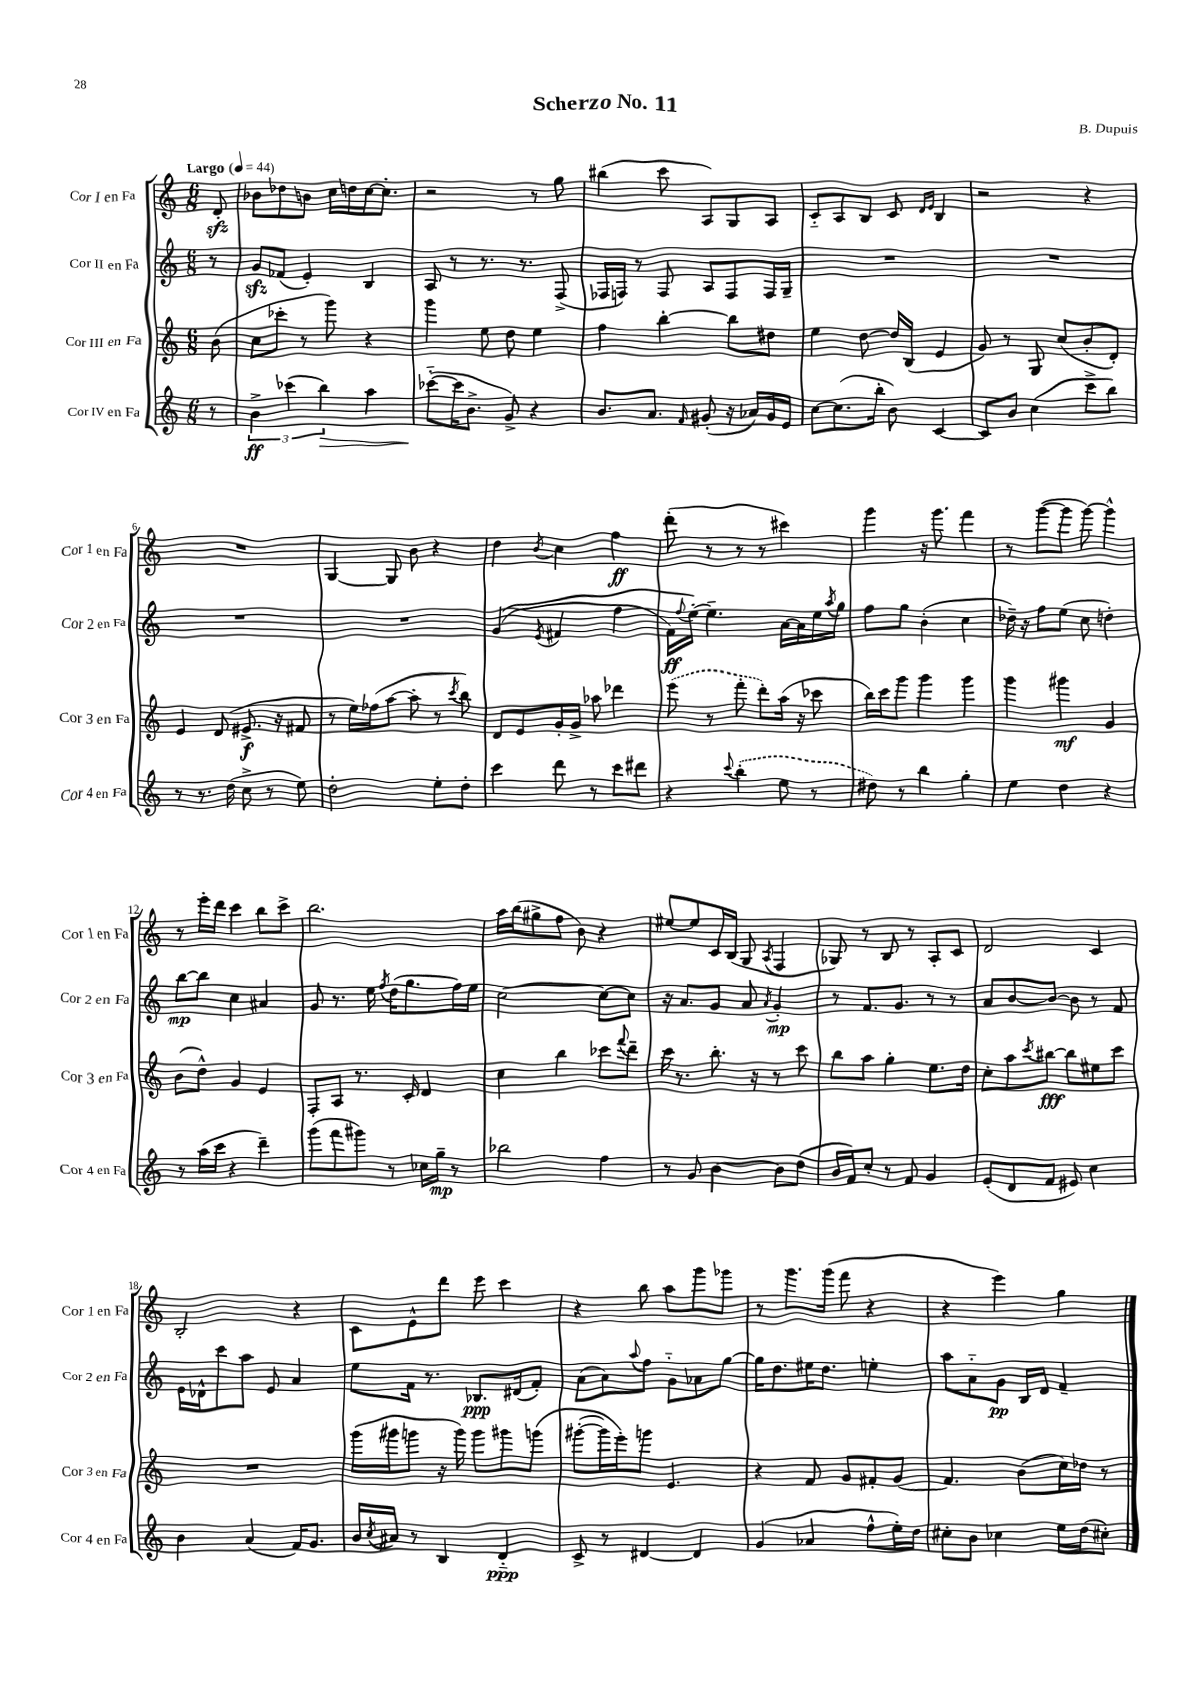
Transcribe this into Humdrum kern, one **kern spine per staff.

**kern	**dynam	**kern	**dynam	**kern	**dynam	**kern	**dynam
*part4	*part4	*part3	*part3	*part2	*part2	*part1	*part1
*staff4	*staff4	*staff3	*staff3	*staff2	*staff2	*staff1	*staff1
*I"Cor IV en Fa	*	*I"Cor III en Fa	*	*I"Cor II en Fa	*	*I"Cor I en Fa	*
*I'Cor 4 en Fa	*	*I'Cor 3 en Fa	*	*I'Cor 2 en Fa	*	*I'Cor 1 en Fa	*
*clefG2	*	*clefG2	*	*clefG2	*	*clefG2	*
*k[]	*	*k[]	*	*k[]	*	*k[]	*
*M6/8	*	*M6/8	*	*M6/8	*	*M6/8	*
*MM44	*	*MM44	*	*MM44	*	*MM44	*
=	=	=	=	=	=	=	=
!	!	!	!	!	!	!LO:TX:a:B:t=Largo	!
8r	.	(8b\	.	8r	.	8dzz'/	.
=1	=1	=1	=1	=1	=1	=1	=1
6b^\	ff	8cc\L	.	8gzz/L	.	8b-X\L	.
.	.	8ccc-X'\J	.	(8f-X/J	.	8dd-X\	.
(6ccc-X\	.	.	.	.	.	.	.
.	.	8r	.	4e'/)	.	8bn\J	.
!	!LO:HP:b	!	!	!	!	!	!
6bb\)	>	.	.	.	.	.	.
.	.	8ggg\)	.	.	.	16cc\LL	.
.	.	.	.	.	.	16ddn\	.
4aa\	.	4r	.	4B/	.	[16cc\J	.
.	.	.	.	.	.	8.cc'\J]	.
=2	=2	=2	=2	=2	=2	=2	=2
([8ccc-X\L	.	4ggg\	.	8A/	.	2r	.
16ccc-\K]	]	.	.	8r	.	.	.
8.b^\J	.	.	.	.	.	.	.
.	.	8ee\	.	8.r	.	.	.
8g^/)	.	8dd\	.	.	.	.	.
.	.	.	.	8.r	.	.	.
4r	.	4ee\	.	.	.	8r	.
.	.	.	.	(8F^/	.	8gg\	.
=3	=3	=3	=3	=3	=3	=3	=3
8.b/L	.	4ff\	.	16F-X/LL	.	(4bb#X\	.
.	.	.	.	16Fn/JJ)	.	.	.
.	.	.	.	8r	.	.	.
8.a/J	.	.	.	.	.	.	.
.	.	[4bb'\	.	8F/	.	8ccc\	.
16qqf/	.	.	.	.	.	.	.
(8g#X'/	.	.	.	8A/L	.	8A/L)	.
16r	.	8bb\L]	.	8F/	.	8G/	.
16a-X/LL)	.	.	.	.	.	.	.
16g#/	.	8dd#X\J	.	16F/L	.	8A/J	.
16e/JJ	.	.	.	16G~/JJ	.	.	.
=4	=4	=4	=4	=4	=4	=4	=4
[8cc\L	.	4ee\	.	2.r	.	8c/L	.
(8.cc\]	.	.	.	.	.	8A/	.
.	.	[8dd\	.	.	.	8B/J	.
16bb'\Jk	.	.	.	.	.	.	.
8b\)	.	16dd/LL]	.	.	.	8c/	.
.	.	(16B/JJ	.	.	.	.	.
.	.	.	.	.	.	16qqd/LL	.
.	.	.	.	.	.	16qqe/JJ	.
[4c/	.	4e/	.	.	.	4B/	.
=5	=5	=5	=5	=5	=5	=5	=5
8c/L]	.	8g/)	.	2.r	.	2r	.
8b/J	.	8r	.	.	.	.	.
(4cc\	.	8G/	.	.	.	.	.
.	.	(8cc/L	.	.	.	.	.
8ccc^\L	.	8b'/	.	.	.	4r	.
8bb\J)	.	8d'/J)	.	.	.	.	.
!!LO:LB:g=z
=6	=6	=6	=6	=6	=6	=6	=6
8r	.	4e/	.	2.r	.	2.r	.
8.r	.	.	.	.	.	.	.
.	.	(8d/	.	.	.	.	.
(16dd\	.	.	.	.	.	.	.
8cc^\	.	8.e#X^/	f	.	.	.	.
8r	.	.	.	.	.	.	.
.	.	16r	.	.	.	.	.
8ee\)	.	8f#X/	.	.	.	.	.
=7	=7	=7	=7	=7	=7	=7	=7
2dd'\	.	8r	.	2.r	.	[4G/	.
.	.	16ee\LL)	.	.	.	.	.
.	.	(16ff-X\J	.	.	.	.	.
.	.	[8aa\J	.	.	.	8G/]	.
.	.	8aa'\]	.	.	.	8b\	.
8ee'\L	.	8r	.	.	.	4r	.
.	.	8qccc/	.	.	.	.	.
8dd'\J	.	8bb\)	.	.	.	.	.
=8	=8	=8	=8	=8	=8	=8	=8
4ccc\	.	8d/L	.	((4g/	.	4dd\	.
.	.	8e/	.	.	.	.	.
.	.	.	.	8qe/	.	8qb/	.
8ddd\	.	16g'/L	.	4f#X/	.	4cc\	.
.	.	16g^/JJ	.	.	.	.	.
8r	.	8aa-X\	.	.	.	.	.
8ccc\L	.	4ddd-X\	.	4ff\	.	4ff\	ff
8ddd#X\J	.	.	.	.	.	.	.
=9	=9	=9	=9	=9	=9	=9	=9
4r	.	(8eee\	.	16f\LL)	ff	(8ddd'\	.
.	.	.	.	8qqff/	.	.	.
.	.	.	.	[16ee'\JJ)	.	.	.
.	.	8r	.	4.ee~\]	.	8r	.
8qqccc/	.	.	.	.	.	.	.
(4bb'\	.	8fff'\	.	.	.	8r	.
.	.	8ddd'\L)	.	.	.	8r	.
8ee\	.	(16aa\Jk	.	[16a\LL	.	4ccc#X\)	.
.	.	16r	.	16a\]	.	.	.
8r	.	8ccc-X\	.	16ee\	.	.	.
.	.	.	.	8qaa/	.	.	.
.	.	.	.	16gg\JJ	.	.	.
=10	=10	=10	=10	=10	=10	=10	=10
8dd#X\)	.	16bb\LL)	.	8ff\L	.	4ggg\	.
.	.	16ccc\J	.	.	.	.	.
8r	.	8ggg\J	.	8gg\J	.	.	.
4bb\	.	4ggg\	.	(4b'\	.	16r	.
.	.	.	.	.	.	8.ggg\	.
4gg'\	.	4ggg\	.	4cc\	.	4fff\	.
=11	=11	=11	=11	=11	=11	=11	=11
4ee\	.	4ggg\	.	16dd-X~\)	.	8r	.
.	.	.	.	16r	.	.	.
.	.	.	.	8ff\L	.	([8ggg\L	.
4dd\	.	4ggg#X\	mf	(8ee\J	.	8ggg\J]	.
.	.	.	.	8cc\	.	[8ggg\)	.
4r	.	4g/	.	4ddn'\)	.	4ggg^^\]	.
!!LO:LB:g=z
=12	=12	=12	=12	=12	=12	=12	=12
8r	.	(8b\L	.	[8bb\L	mp	8r	.
(16aa\LL	.	8dd^^\J)	.	8bb\J]	.	16eee'\LL	.
16ccc\JJ	.	.	.	.	.	16ddd\JJ	.
4r	.	4g/	.	4cc\	.	4ccc\	.
4ddd~\)	.	4e/	.	4a#X/	.	8bb\L	.
.	.	.	.	.	.	8ccc^\J	.
=13	=13	=13	=13	=13	=13	=13	=13
(8ggg\L	.	8F'/L	.	8g/	.	2.bb\	.
8fff\	.	8A/J	.	8.r	.	.	.
8ggg#X\J)	.	8.r	.	.	.	.	.
.	.	.	.	16ee\	.	.	.
.	.	.	.	8qff/	.	.	.
8r	.	.	.	(16dd\KL	.	.	.
.	.	16c'/	.	8.gg\	.	.	.
16cc-X\LL	.	4d/	.	.	.	.	.
16gg~\JJ	mp	.	.	.	.	.	.
8r	.	.	.	16ff\L)	.	.	.
.	.	.	.	16ee\JJ	.	.	.
=14	=14	=14	=14	=14	=14	=14	=14
2bb-X\	.	4cc\	.	[2cc\	.	16aa\LL	.
.	.	.	.	.	.	(16bb\J	.
.	.	.	.	.	.	8gg#X^\	.
.	.	4bb\	.	.	.	8ff\J	.
.	.	.	.	.	.	8b\)	.
4ff\	.	8ccc-X\L	.	8cc\L_	.	4r	.
.	.	8qqfff/	.	.	.	.	.
.	.	8ddd~\J	.	8cc\J]	.	.	.
=15	=15	=15	=15	=15	=15	=15	=15
8r	.	16ccc\	.	16r	.	[8ee#X/L	.
.	.	8.r	.	8.a/L	.	.	.
8g/	.	.	.	.	.	8ee#/]	.
[4b\	.	8.bb'\	.	8g/J	.	16c/L	.
.	.	.	.	.	.	(16B/JJ	.
.	.	.	.	8a/	.	8G/	.
.	.	16r	.	.	.	.	.
.	.	.	.	8qa/	.	8qA/	.
8b\L]	.	8r	.	4g'/	mp	4F/	.
(8dd\J	.	8ccc\	.	.	.	.	.
=16	=16	=16	=16	=16	=16	=16	=16
16b/LL	.	8bb\L	.	8r	.	8G-X/)	.
16f/J)	.	.	.	.	.	.	.
8cc'/J	.	8aa\J	.	8.f/L	.	8r	.
8r	.	4gg'\	.	.	.	8B/	.
.	.	.	.	8.g/J	.	.	.
8f/	.	.	.	.	.	8r	.
4g/	.	8.ee\L	.	8r	.	8A'/L	.
.	.	.	.	8r	.	8c/J	.
.	.	16dd\Jk	.	.	.	.	.
=17	=17	=17	=17	=17	=17	=17	=17
(8e'/L	.	8cc'\L	.	8a/L	.	2d/	.
8d/	.	8aa\	.	[8b/	.	.	.
.	.	8qccc/	.	.	.	.	.
8f/J	.	[8bb#X\J	fff	8b/J_	.	.	.
8e#X/)	.	8bb#\L]	.	8b\]	.	.	.
4cc\	.	8ee#X\	.	8r	.	4c/	.
.	.	8ccc\J	.	8f/	.	.	.
!!LO:LB:g=z
=18	=18	=18	=18	=18	=18	=18	=18
4b\	.	2.r	.	16e\LL	.	2B'/	.
.	.	.	.	16d-X^^\J	.	.	.
.	.	.	.	8ccc\	.	.	.
(4a/	.	.	.	8aa\J	.	.	.
.	.	.	.	8e/	.	.	.
16f/KL)	.	.	.	4a/	.	4r	.
8.g/J	.	.	.	.	.	.	.
=19	=19	=19	=19	=19	=19	=19	=19
16b/LL	.	(16ggg\LL	.	8ee\L	.	8c\L	.
8qcc/	.	.	.	.	.	.	.
16a#X/JJ	.	16ggg#X\J	.	.	.	.	.
8r	.	8gggn\J	.	16f\Jk	.	8e^^\	.
.	.	.	.	8.r	.	.	.
4B/	.	16r	.	.	.	8ddd\J	.
.	.	16ggg\)	.	.	.	.	.
.	.	8ggg\L	.	8.B-X/L	ppp	8eee\	.
4d/	ppp	8ggg#X\	.	.	.	4ccc\	.
.	.	.	.	(16d#X/k	.	.	.
.	.	(8gggn\J	.	8f'/J)	.	.	.
=20	=20	=20	=20	=20	=20	=20	=20
8c^/	.	([8ggg#X'\L	.	(8a\L	.	4r	.
8r	.	16ggg#\L])	.	8a\)	.	.	.
.	.	16eee'\J)	.	.	.	.	.
.	.	.	.	8qqaa/	.	.	.
[4d#X/	.	8gggn\J	.	8ff\J	.	8bb\	.
.	.	4.e/	.	8g\L	.	8aa\L	.
4d#/]	.	.	.	8a-X\	.	8ggg\	.
.	.	.	.	[8gg\J	.	8ggg-X\J	.
=21	=21	=21	=21	=21	=21	=21	=21
(4g/	.	4r	.	16gg\KL]	.	8r	.
.	.	.	.	8.dd\	.	.	.
.	.	.	.	.	.	8.ggg\L	.
4a-X/	.	8f/	.	16ee#X\K	.	.	.
.	.	.	.	8.dd\J	.	(16ggg\Jk	.
.	.	8g/L	.	.	.	8fff\	.
8ff^^\L	.	8f#X'/	.	4een'\	.	4r	.
16ee'\L)	.	(8g/J	.	.	.	.	.
16dd\JJ	.	.	.	.	.	.	.
=22	=22	=22	=22	=22	=22	=22	=22
8cc#X'\L	.	4.f/)	.	8aa\L	.	4r	.
8b\J	.	.	.	8a\	.	.	.
4cc-X\	.	.	.	8g\J	pp	4eee\)	.
.	.	(8b\L	.	16B/LL	.	.	.
.	.	.	.	16d/JJ	.	.	.
16ee\LL	.	16cc\L)	.	4f~/	.	4gg\	.
(16dd\J	.	16dd-X\JJ	.	.	.	.	.
8cc#X'\J)	.	8r	.	.	.	.	.
==	==	==	==	==	==	==	==
*-	*-	*-	*-	*-	*-	*-	*-
